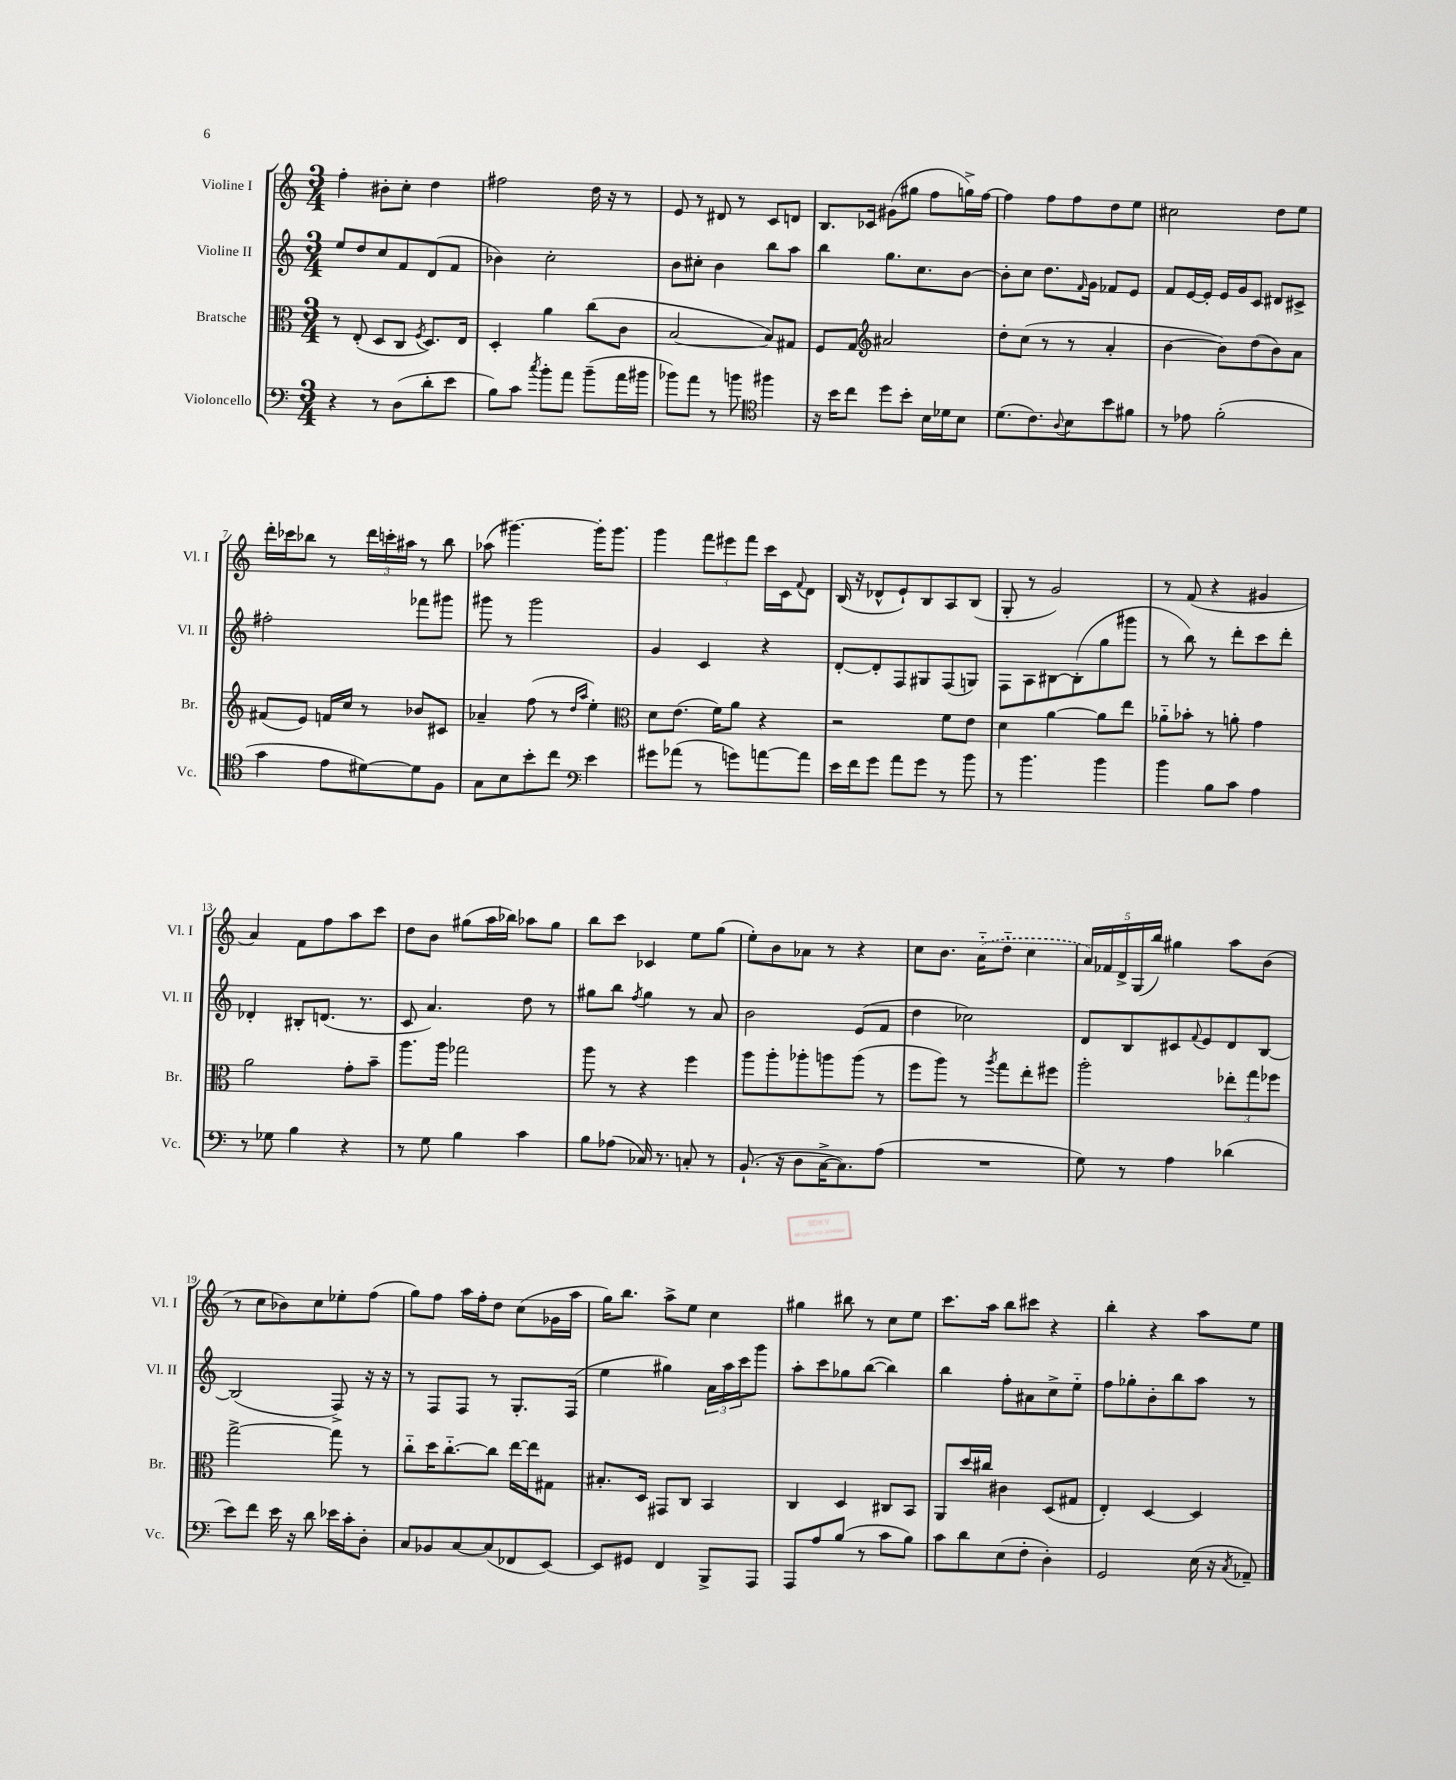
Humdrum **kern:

**kern	**kern	**kern	**kern
*staff4	*staff3	*staff2	*staff1
*clefF4	*clefC3	*clefG2	*clefG2
*k[]	*k[]	*k[]	*k[]
*M3/4	*M3/4	*M3/4	*M3/4
4r	8r	8ee	4ff'
.	(8E'	8dd	.
8r	8D	8cc	8b#'
(8D	8C	8f	8cc'
.	8qF	.	.
8d'	8.D)	(8d	4dd
8e	.	8f	.
.	16E	.	.
=	=	=	=
8B)	4D'	4b-)	2ff#
8c	.	.	.
8qcc	.	.	.
8b'	4a	2cc'	.
8a	.	.	.
(8b~	(8cc	.	16dd
.	.	.	16r
16a	8c	.	8r
16b#	.	.	.
=	=	=	=
8b-)	[2B	8b	8e
8a	.	8cc#'	8r
8r	.	4b	8d#
8b	.	.	8r
*clefC4	*	*	*
4ff#	8B])	8bb	8c
.	8G#	8aa	8d
=	=	=	=
16r	8F	4bb	8.B
16b	.	.	.
8cc	8G	.	.
.	.	.	16c-
*	*clefG2	*	*
8dd	2a#	8.gg	(8g#
8b'	.	.	8gg#
.	.	8.cc	.
16B	.	.	8ff
16d-	.	.	.
8B	.	[8b	16gg^)
.	.	.	[16ff
=	=	=	=
(8.d	8dd'	8b']	4ff]
.	(8cc	8cc	.
8.c)	.	.	.
.	8r	8.dd	8ff
8qqA	.	.	.
8B	8r	.	8ff
.	.	16qqf	.
.	.	16g	.
8b	4a'	8f-	8dd
8f#	.	8e	8ee
=	=	=	=
8r	[4b	8f	2cc#
8e-	.	[16e	.
.	.	16e']	.
(2f'	8b])	16e	.
.	.	16g	.
.	(8dd	8c	.
.	8b)	8d#	8dd
.	8a	8c#^	8ee
=	=	=	=
4g	(8f#	2ff#'	16ddd'
.	.	.	16ccc-
.	8e)	.	8bb-
8e	16f	.	8r
.	16cc	.	.
[8d#)	8r	.	24ddd
.	.	.	24ccc'
.	.	.	24aa#
8d#]	8b-	8fff-	8r
8F	8c#	8ggg#	8bb-
=	=	=	=
8G	4a-~	8ggg#	(8aa-
8B	.	8r	[4.ggg#)
8b'	(8ff	2ggg#	.
8cc	8r	.	.
*clefF4	*	*	*
.	16qqdd	.	.
.	16qqaa	.	.
4e	4ee')	.	16ggg#']
.	.	.	8.ggg#
=	=	=	=
*	*clefC3	*	*
8g#	8d	4g	4ggg
(8a-	(8.e	.	.
8r	.	4c	12fff
.	16f)	.	.
.	.	.	12eee#
8g)	8a	.	.
.	.	.	12fff
[8a	4r	4r	16ccc
.	.	.	16c
.	.	.	8qqf
8a]	.	.	8d
=	=	=	=
16e	2r	[8d'	(16B
16f	.	.	16r
8g	.	8d']	8d-^^
8a	.	8F	8e`)
8g	.	8G#	8B
8r	8f	(8F	8A
8b	8e	8G)	(8B
=	=	=	=
8r	4d	8F	8G'
4.b	.	8A	8r
.	[4a	[8B#	2g)
.	.	(8B#']	.
4b	8a]	8gg	.
.	8ee	8ggg#	.
=	=	=	=
4b	8a-'~	8r	8r
.	8b-'	8bb)	(8f
8B	8r	8r	4r
8c	8a'	8ddd'	.
4A	4g	8ccc	4g#
.	.	8ddd'	.
=	=	=	=
8r	2a	4d-'	4a)
8G-	.	.	.
4B	.	8B#'	8f
.	.	(8.d	8ff
4r	8g'	.	8aa
.	.	8.r	.
.	8b~	.	8ccc
=	=	=	=
8r	8.aa	8c	8dd
8G	.	4.a)	8b
.	16aa	.	.
4B	2gg-	.	(8gg#
.	.	.	16aa
.	.	.	16bb-)
4c	.	8dd	8aa-
.	.	8r	8gg#
=	=	=	=
8B	8aa	8gg#	8bb
(8A-	8r	8bb	8ccc
.	.	8qff	.
16C-)	4r	4gg#	4c-
8.r	.	.	.
8C'	4ff	8r	8ee
8r	.	8a	(8gg
=	=	=	=
(8.BB`	8aa	2b	8ee')
.	8aa'	.	8b
16r	.	.	.
8D	8aa-'	.	8a-
[16C^	8aa	.	8r
8.C])	.	.	.
.	(8aa	(8e	4r
(8A	8r	8f	.
=	=	=	=
2.r	8ff	4dd	8cc
.	8aa)	.	8.b
.	8r	2cc-)	.
.	.	.	(16a'~
.	8qaa	.	.
.	8gg	.	8dd'~
.	8ee'	.	4cc
.	8ff#	.	.
=	=	=	=
8G)	2aa'	8d	20a)
.	.	.	20f-
.	.	.	20d^
8r	.	8B	.
.	.	.	(20G
.	.	.	20bb)
4A	.	8c#	4gg#
.	.	8qqf	.
.	.	8e	.
(4d-	12ee-'	8d	8aa
.	12gg	.	.
.	.	[8B	(8b
.	12ff-	.	.
=	=	=	=
8e)	[2gg^	(2B]	8r
8f	.	.	8cc
16e	.	.	8b-)
16r	.	.	.
8d	.	.	8cc
16e-	8gg]	8F^)	8ee-'
16c'	.	.	.
8D'	8r	16r	(8ff
.	.	16r	.
=	=	=	=
8C	8cc'~	8r	8gg)
8BB-	16dd	8F	8ff
.	[8.cc'~	.	.
[8C	.	8F	16aa
.	.	.	16ff'
(8C]	8cc]	8r	8dd
8FF-	[16ee	8.G'	(8cc
.	16ee]	.	.
[8EE)	8G#	.	16g-
.	.	(16F	16aa
=	=	=	=
8EE]	8.B#'	4ee	16gg)
.	.	.	8.bb
8GG#	.	.	.
.	16D	.	.
4FF	8GG#	4gg#)	8aa^
.	8C	.	8ee
8BBB^	4BB	24a	4cc
.	.	24aa	.
.	.	24ccc	.
8AAA	.	8ggg	.
=	=	=	=
8AAA	4C	8aa'	4gg#
8A	.	8ccc	.
(8B	4D	8gg-	8bb#
8r	.	([8bb	8r
8c	8C#	4bb])	8cc
8B)	8BB	.	8ee
=	=	=	=
8c	8AA	4bb	8.ccc
8d	16dd	.	.
.	16cc#	.	16aa
(8E	4c#	8ff'	8bb
8F'	.	8a#	8ccc#
4D')	(8D	8cc^	4r
.	8G#	8ee'~	.
=	=	=	=
2GG	4E')	8ff	4bb'
.	.	8gg-'	.
.	[4D	8b'	4r
.	.	8bb	.
(16E	4D]	8aa	8aa
16r	.	.	.
8qC	.	.	.
8AA-~)	.	8r	8ee
==	==	==	==
*-	*-	*-	*-
